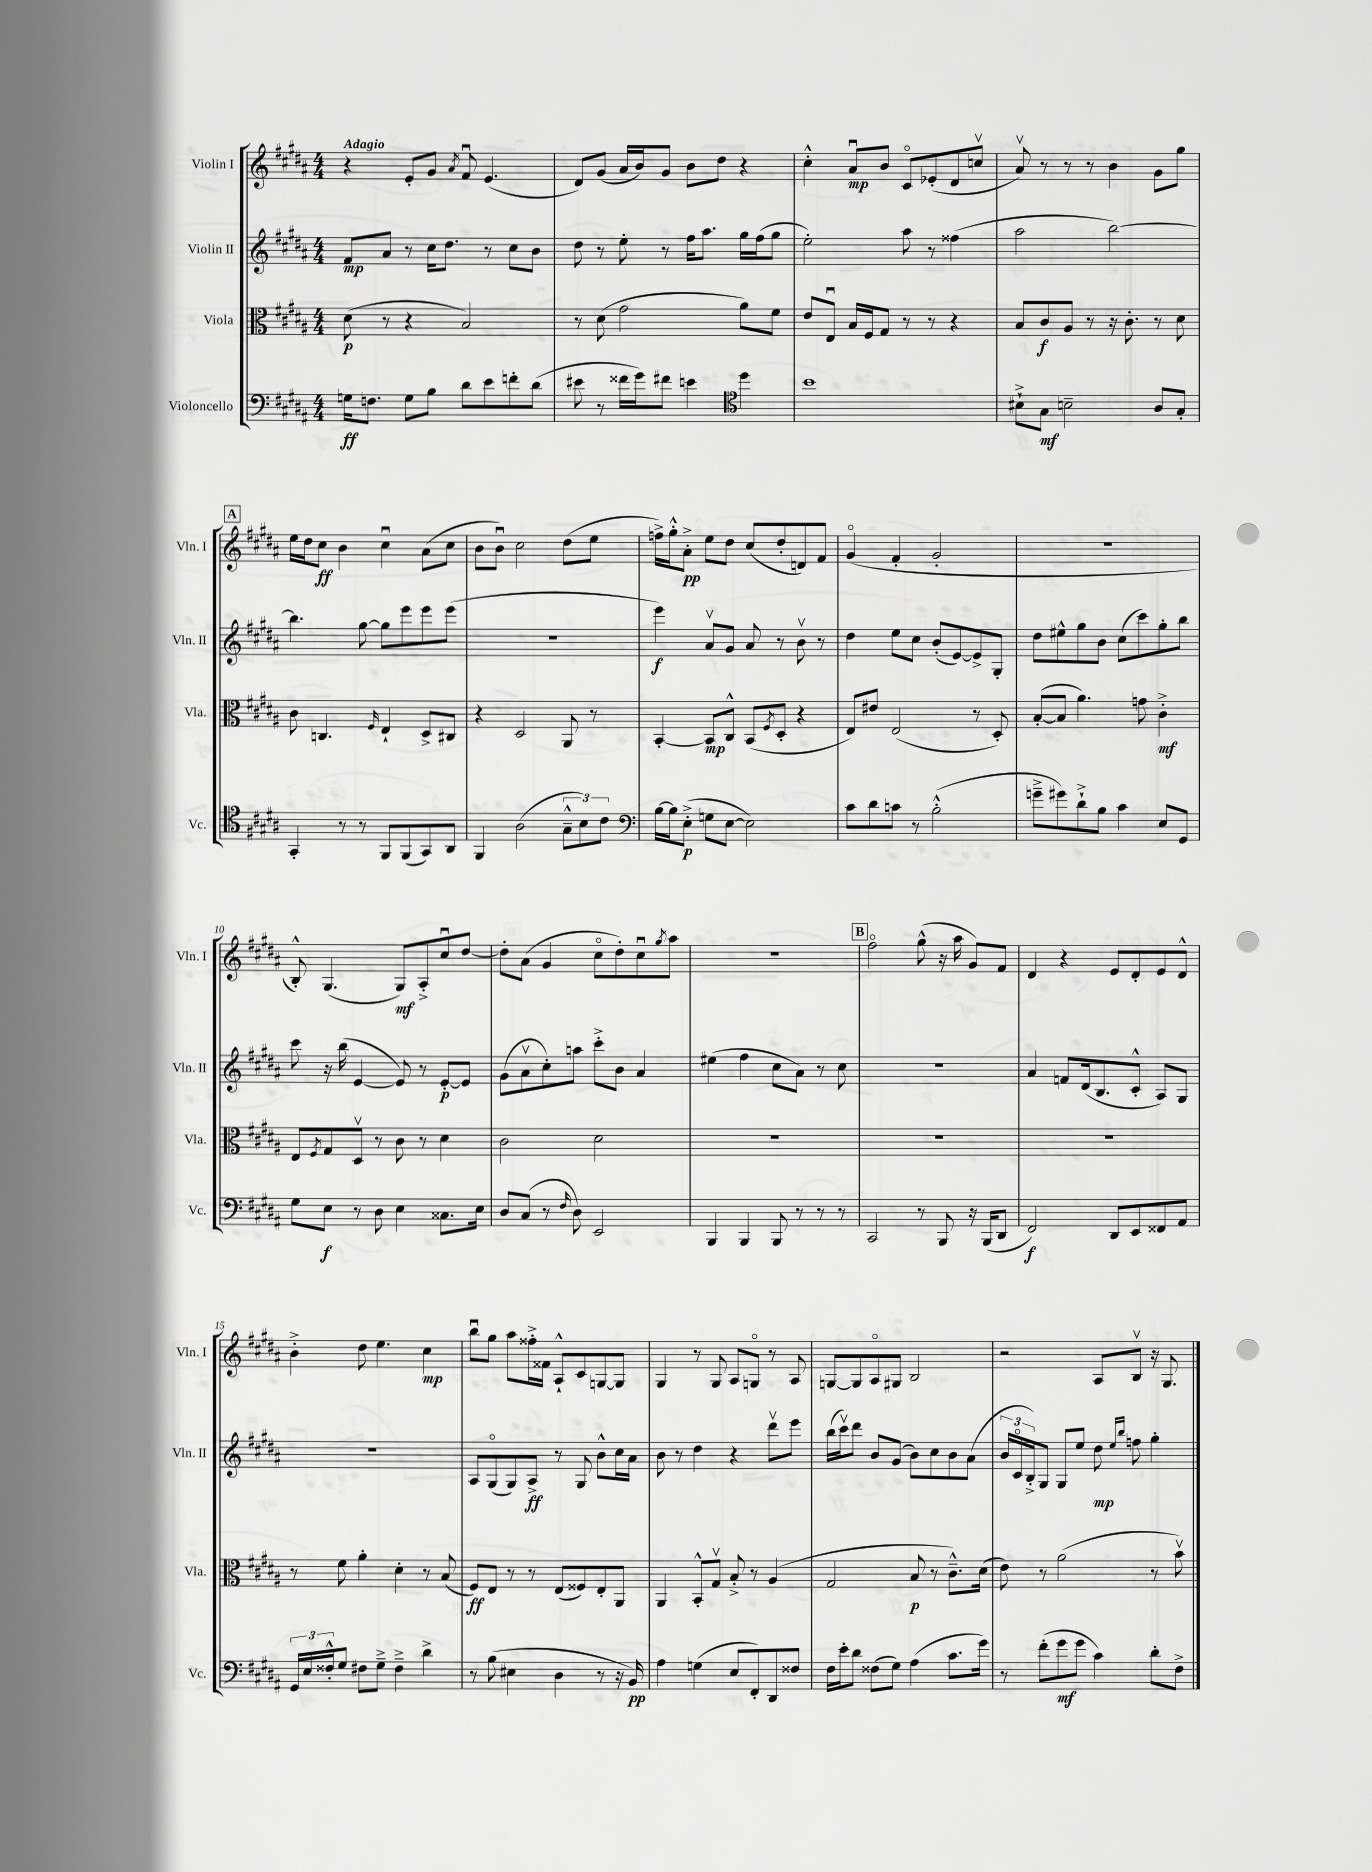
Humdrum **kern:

**kern	**kern	**kern	**kern
*staff4	*staff3	*staff2	*staff1
*clefF4	*clefC3	*clefG2	*clefG2
*k[f#c#g#d#a#]	*k[f#c#g#d#a#]	*k[f#c#g#d#a#]	*k[f#c#g#d#a#]
*M4/4	*M4/4	*M4/4	*M4/4
16G	(8d#	8f#	4r
8.F	.	.	.
.	8r	8a#	.
8G	4r	8r	8e'
8B	.	16cc#	8g#
.	.	8.dd#	.
.	.	.	8qa#
8d#	2B)	.	8f#u
8e	.	8r	(4.e
8f'	.	8cc#	.
(8d#	.	8b	.
=	=	=	=
8e#	8r	8dd#	8d#)
8r	(8d#	8r	(8g#
16f##	2g#	8ee'	16a#
16g#)	.	.	16b)
8f#	.	8r	8g#
4e	.	16ff#	8b
.	.	8.aa#	.
.	.	.	8dd#
*clefC4	*	*	*
4dd#	8a#)	16gg#	4r
.	.	(16ff#	.
.	8f#	8gg#	.
=	=	=	=
1b	8e	2ee')	4cc#'^^
.	8Eu	.	.
.	16B	.	8a#u
.	16F#	.	.
.	8G#	.	8b
.	8r	8aa#	8c#o
.	8r	8r	(8e-'
.	4r	(4ff##	8d#
.	.	.	8ccv
=	=	=	=
8B#`^	8B	2aa#	8a#v)
8G#	8c#	.	8r
2B~	8A#	.	8r
.	8r	.	8r
.	16r	[2bb)	4b
.	8.c#'	.	.
8A#	8r	.	8g#
8G#'	8d#	.	8gg#
=	=	=	=
4GG#'	8c#	4.bb]	16ee
.	.	.	16dd#
.	4.C	.	8cc#
8r	.	.	4b
8r	.	[8gg#	.
.	16qqF#	.	.
8FF#	4E`	8gg#]	4cc#u
(8FF#	.	8eee	.
8GG#)	8D#^	8eee	(8a#
8AA#	8C#	(8eee	8cc#
=	=	=	=
4FF#	4r	1r	8b
.	.	.	8bu)
(2A#	2D#	.	2cc#
12G#~^^	8AA#	.	(8dd#
12B)	.	.	.
.	8r	.	8ee
12c#	.	.	.
=	=	=	=
*clefF4	*	*	*
[16B	[4BB'	4eee)	16ff^)
16B]	.	.	16gg#'^^
(8E'^	.	.	8a#'^
8G	8BB]	8a#v	8ee
[8E	8C#^^	8g#	8dd#
2E])	(8BB	8a#	(8cc#
.	8qF#	.	.
.	8D#'	8r	8dd#'
.	4r	8bv	8d)
.	.	8r	8f#
=	=	=	=
8c#	8E)	4dd#	(4g#o
8d#	8e#	.	.
8c	(2E	8ee	4f#'
8r	.	8cc#	.
(2B'^^	.	(8b'	2g#'
.	.	[8e)	.
.	8r	8e^]	.
.	8D#')	8G#'	.
=	=	=	=
8g~^	([8B'	8dd#	1r
8g#)	8B]	8ee#^^	.
8d#`^	4.a#)	8gg#	.
8B	.	8b	.
4c#	.	(8cc#	.
.	8g	8ccc#)	.
8E	4c#'^	8gg#'	.
8GG#	.	8bb	.
=	=	=	=
8G#	8E	8ccc#	8B'^^)
.	8qF#	.	.
8E	8G#	16r	(4.G#
.	.	(16bb	.
8r	8D#v	[4e	.
8D#	8r	.	.
4E	8c#	8e])	8G#)
.	8r	8r	8A#'^
8.C##	4d#	[8e'	8cc#u
.	.	8e]	[8dd#
16E	.	.	.
=	=	=	=
8D#	2c#	(8g#	8dd#']
(8C#	.	8a#v	(8a#
8r	.	8cc#')	4g#
16qqF#	.	.	.
8D#)	.	8aa	.
2EE	2d#	8ccc#'^	8cc#o
.	.	8b	8dd#')
.	.	4a#	8cc#u
.	.	.	8qgg#
.	.	.	8aa#
=	=	=	=
4BBB	1r	(4ee#	1r
4BBB	.	4ff#	.
8BBB	.	8cc#	.
8r	.	8a#)	.
8r	.	8r	.
8r	.	8cc#	.
=	=	=	=
2CC#	1r	1r	2ff#o
8r	.	.	(8gg#^^
8BBB	.	.	16r
.	.	.	16aa#
16r	.	.	8g#)
(16BBB	.	.	.
8DD#	.	.	8f#
=	=	=	=
2FF#)	1r	4a#	4d#
.	.	8f	4r
.	.	(16d#	.
.	.	8.B	.
8DD#	.	.	8e
8EE	.	8c#'^^	8d#'
8FF##	.	8A#)	8e
8AA#	.	8G#	8d#^^
=	=	=	=
24GG#	8r	1r	4b'^
24E	.	.	.
24F##'^^	.	.	.
8G#	8f#	.	.
8F#	4a#'	.	8dd#
8G#~^	.	.	4.ee
4F#~^	4d#'	.	.
4d#^	8r	.	4cc#
.	(8B	.	.
=	=	=	=
8r	8F#)	8A#	8bbu
(8B	8E	(8G#o	8gg#
4E#	8r	8G#)	8aa#
.	8r	8A#^	16ff##'^
.	.	.	16f##
4D#	(8E	8r	8A#`^^
.	8F##)	8G#	8c#
8r	8E'	8b^^	[8G
16r	8AA#	16cc#	8G]
16BB)	.	16a#	.
=	=	=	=
4A#	4AA#	8b	4G#
.	.	8r	.
(4G	8BB'^^	4dd#	8r
.	8G#v	.	8G#
8E	8B'^	4r	8A#
8FF#')	8r	.	8Go
8DD#	(4A#	8ddd#v	8r
8F##	.	8eee	8A#
=	=	=	=
16F#	2G#	(16bb	[8G
16e'	.	16ccc#v)	.
8d#	.	8ddd#	8G]
(8F##	.	8b	8A#o
8G#)	.	(8g#	8G#
(4A#	8B	8b)	2B
.	8r	8cc#	.
8.c#	8.c#~^^)	8b	.
.	.	(8a#	.
16g#)	(16d#	.	.
=	=	=	=
8r	8e)	24b	2r
.	.	24c#o	.
.	.	24B'^)	.
(8f#'	8r	8G#	.
8g#	(2a#	8G#	.
8g#	.	8ee	.
4c#)	.	8dd#	8A#
.	.	16qqee	.
.	.	16qqbb	.
.	.	8ff	8Bv
8d#'	8r	4gg#'	16r
.	.	.	8.G#
8F#^	8bv)	.	.
==	==	==	==
*-	*-	*-	*-
